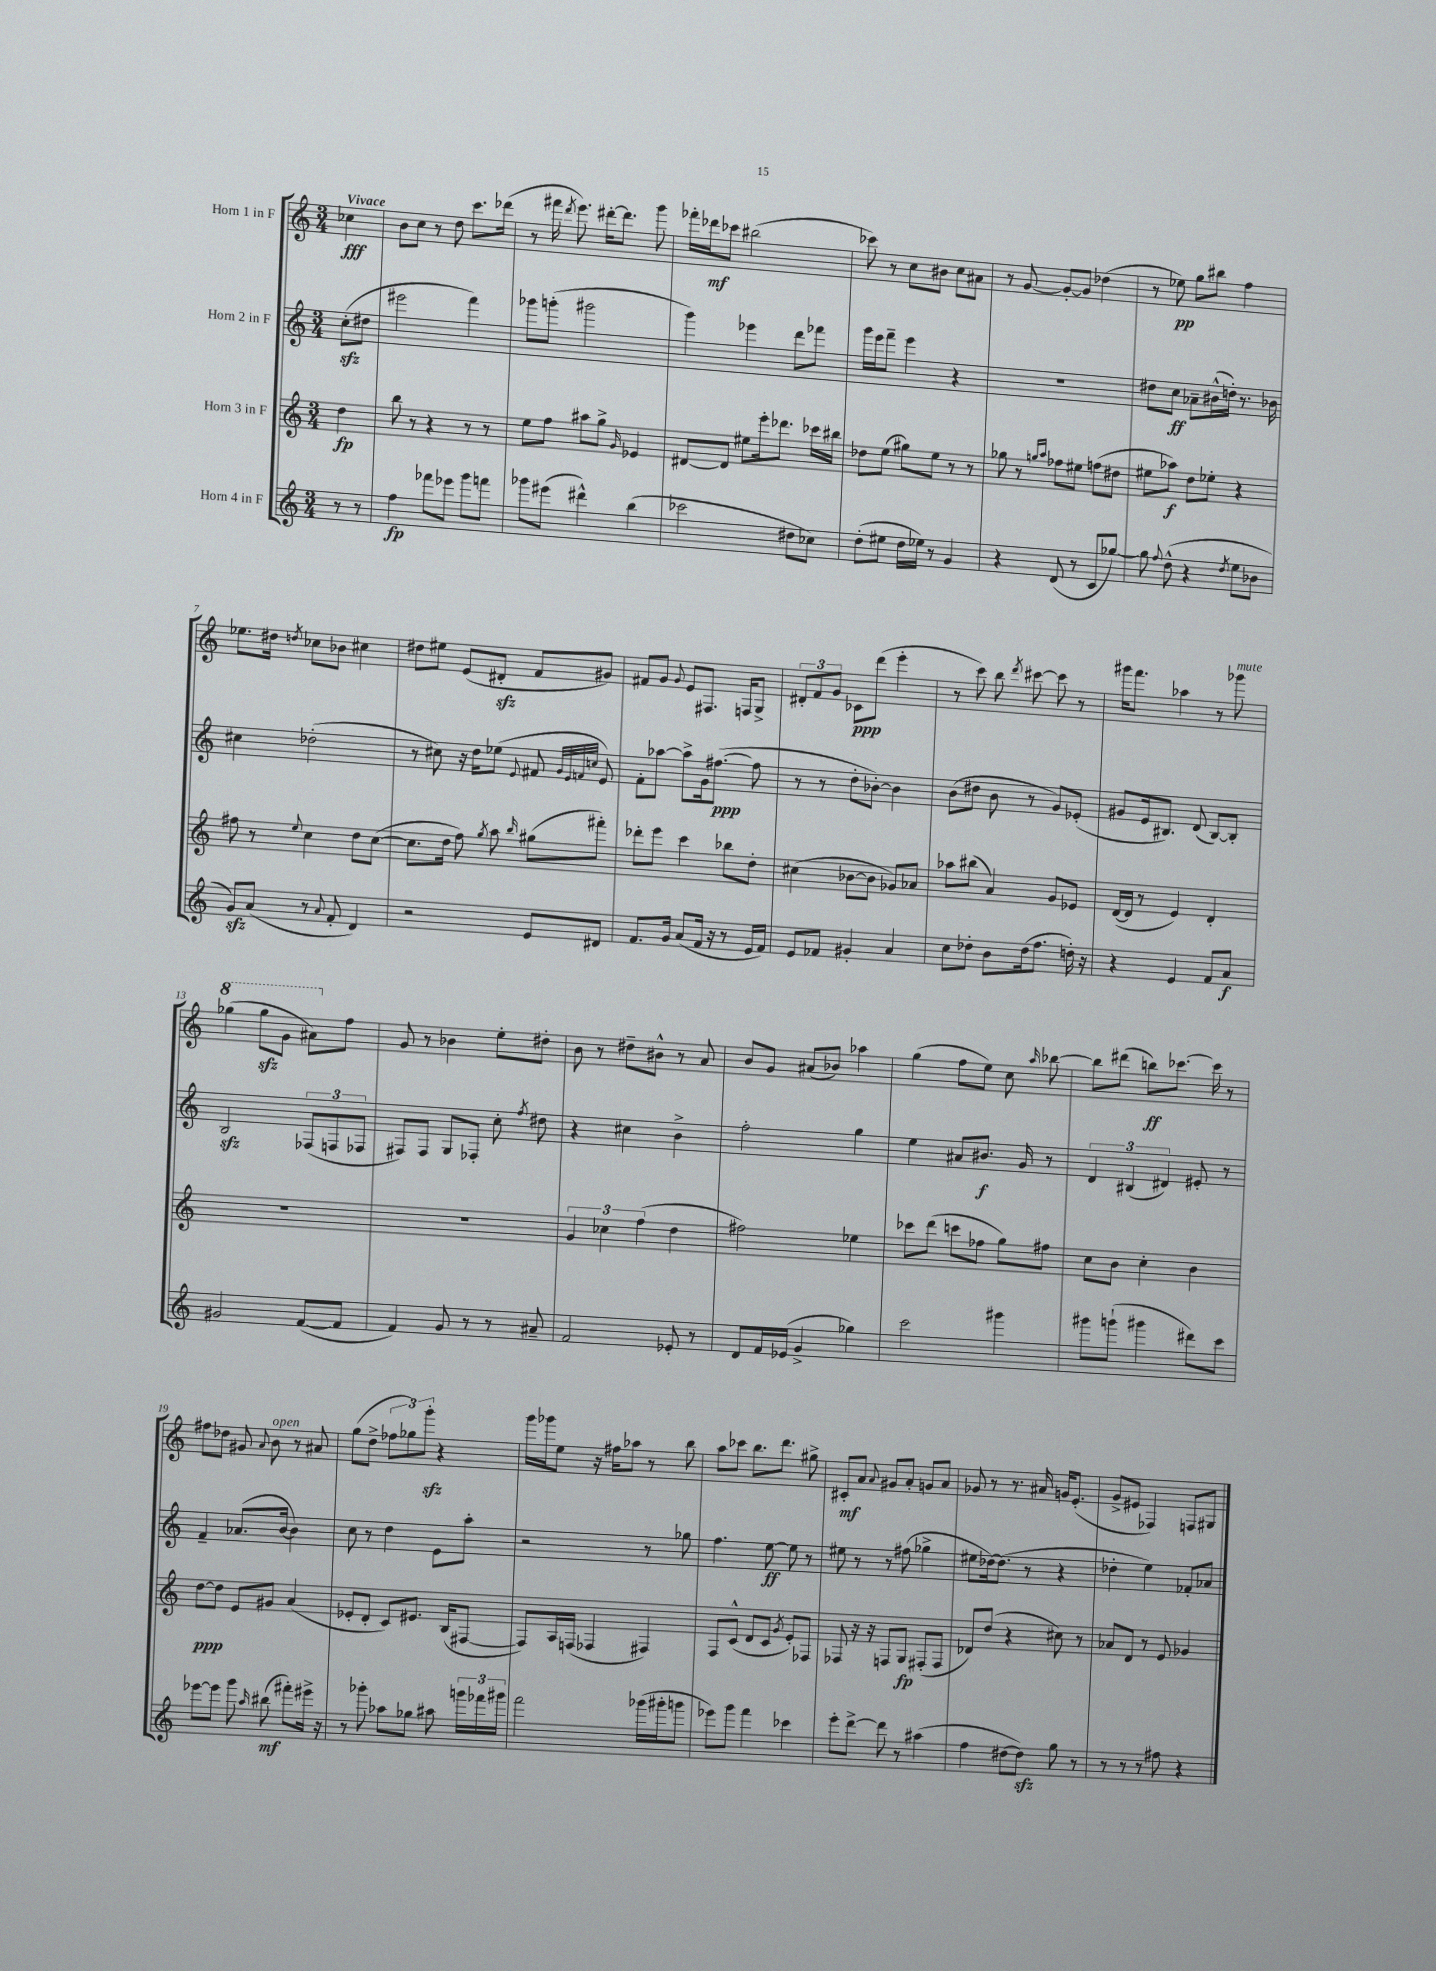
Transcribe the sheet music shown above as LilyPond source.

<<
\new StaffGroup <<
\new Staff = "s0" \with { instrumentName = "Horn 1 in F" } {
    \clef treble \key c \major \numericTimeSignature \time 3/4 \partial 4 \tempo "Vivace"
    \autoBeamOff ces''4\fff |
    b'8[ c''8] r8 d''8 c'''8.[ des'''16]( |
    r8 fis'''16 \acciaccatura { d'''8 } e'''8.) dis'''16[~-. dis'''8.] g'''8 |
    fes'''16[-. des'''16\mf ces'''8] bis''2( |
    ces'''8) r8 c''8[ bis'8] c''8[ ais'8] |
    r8 g'8~ g'8[~-. g'8] des''4( |
    r8 ees''8\pp) g''8[ bis''8] f''4 |
    ees''8.[ dis''16] \acciaccatura { d''8 } ces''8[ bes'8] cis''4 |
    dis''8[ eis''8] e'8[( dis'8]-.\sfz f'8[ gis'8]) |
    fis'8[ g'8] \appoggiatura { g'8 } e'8[ fis8.] f16[ g8]-> |
    \tuplet 3/2 { dis'8[-. f'8 g'8] } ces'8[\ppp d'''8]( e'''4-. |
    r8 c'''8) b''8 \acciaccatura { d'''8 } cis'''8~ cis'''8 r8 |
    gis'''16[ f'''8.] aes''4 r8 ges'''8^\markup { \italic "mute" } |
    \ottava #1 ges'''4( ges'''8[\sfz g''8] ais''8[) \ottava #0 f''8] |
    g'8 r8 bes'4 e''8[-. dis''8]-. |
    b'8 r8 dis''8[-- bis'8]-^ r8 a'8 |
    b'8[ g'8] ais'8[( bes'8]) aes''4 |
    g''4( f''8[ e''8]) c''8 \grace { a''16 } bes''8~ |
    bes''8[ dis'''8]( b''8[\ff) ces'''8.]~ ces'''16 r8 |
    fis''8[ des''8] gis'8 \appoggiatura { a'8 } b'8^\markup { \italic "open" } r8 ais'8 |
    g''8[( d''8]-> \tuplet 3/2 { fes''8[ ges''8) g'''8]-.\sfz } r4 |
    g'''16[ ges'''16 e''8] r16 fis''16[ aes''8] r8 b''8 |
    a''8[ ces'''8] b''8.[ d'''8.] gis''8-> |
    cis'8[-.\mf a'8] \appoggiatura { a'8 } gis'8[ a'8]-. g'8[ a'8] |
    ges'8 r8 r8. ais'16 g'16[ e'8.]-.( |
    g'8[-> eis'8] fes4) f8[ gis8] \bar "|." |
}
\new Staff = "s1" \with { instrumentName = "Horn 2 in F" } {
    \clef treble \key c \major \numericTimeSignature \time 3/4 \partial 4
    \autoBeamOff c''8[-.\sfz( dis''8] |
    eis'''2 f'''4) |
    ges'''8[ g'''8]-.( gis'''2 |
    g'''4) ees'''4 d'''8[ fes'''8] |
    g'''16[ e'''16 f'''8]-- e'''4 r4 |
    R2. |
    dis''8[ c''8]\ff aes'8[-- bis'16-^( d''16]-.) r8. bes'16 |
    cis''4 des''2-.( |
    r8 cis''8) r16 d''16[ ees''8]( \appoggiatura { e'8 } fis'8 \grace { g'32[ e'32 f'32 c''32] } e'8) |
    f'8[-. aes''8]~ aes''8[-> g'16 fis''8.]~\ppp( fis''8 |
    r8 r8 d''8[-. bes'8]~-.) bes'4 |
    b'8[( dis''8] b'8 r8 g'8[) ees'8]-.( |
    gis'8[ e'16 bis8.]) d'8( bis8[~) bis8]-. |
    b2\sfz \tuplet 3/2 { fes8[( f8 fes8] } |
    fis8[) fis8] g8[ fes8]-. c''8-. \acciaccatura { f''8 } dis''8 |
    r4 cis''4 b'4-> |
    f''2-. g''4 |
    e''4 ais'8[ bis'8.]\f g'16 r8 |
    \tuplet 3/2 { d'4 bis4( dis'4) } eis'8-. r8 |
    f'4-- aes'8.[( b'16]~ b'4) |
    c''8 r8 d''4 e'8[ a''8]-. |
    r2 r8 ges''8 |
    f''4. e''8~\ff e''8 r8 |
    eis''8 r8 r8 fis''8( ges''4-> |
    eis''8[ des''16~) des''8.]( r8 r4 |
    des''4-. e''4) fes'8[-. aes'8] \bar "|." |
}
\new Staff = "s2" \with { instrumentName = "Horn 3 in F" } {
    \clef treble \key c \major \numericTimeSignature \time 3/4 \partial 4
    \autoBeamOff d''4\fp |
    b''8 r8 r4 r8 r8 |
    e''8[ f''8] ais''8[ g''8]-> \grace { g'16 } ees'4 |
    dis'8[~ dis'8] eis''8[ e'''16-. des'''8.] ces'''16[ bis''16] |
    des''8[ e''8]( gis''8[) e''8] r8 r8 |
    ges''8 r8 \grace { g''16[ a''16] } fes''8[ eis''8] f''8[( dis''8] |
    eis''8[ aes''8]\f) d''8[ ees''8]-. r4 |
    fis''8 r8 \appoggiatura { e''8 } c''4 d''8[ c''8]~( |
    c''8.[ d''16] f''8) \acciaccatura { g''8 } a''8 \grace { b''16 } gis''8[( fis'''8]-.) |
    des'''8[-. e'''8] c'''4 bes''8[ d''8]-. |
    cis''4( bes'8[~ bes'8] ges'8[) aes'8] |
    aes''8[ bis''8]( a'4) g'8[ ees'8] |
    d'16[~( d'16] r8 e'4) d'4-. |
    R2. |
    R2. |
    \tuplet 3/2 { g'4 ces''4 f''4( } d''4 |
    fis''2) ees''4 |
    ces'''8[ d'''8]( c'''8[ fes''8] g''8[) fis''8] |
    c''8[ b'8] c''4-. b'4 |
    d''8[~\ppp d''8] e'8[ gis'8] a'4( |
    ees'8[-. d'8]-. c'8[) eis'8.] b16[( fis8]~ |
    fis8[) a16 f16]( fes4 fis4) |
    f8[ c'8]-^( d'8[ c'8] \acciaccatura { g'8 } e'8[-.) fes8] |
    fes8 r16 r16 f8[ g8]\fp fis8[-.( fis8] |
    des'8[) d''8]( r4 cis''8) r8 |
    aes'8[ d'8] r8 e'8 ges'4 \bar "|." |
}
\new Staff = "s3" \with { instrumentName = "Horn 4 in F" } {
    \clef treble \key c \major \numericTimeSignature \time 3/4 \partial 4
    \autoBeamOff r8 r8 |
    f''4\fp fes'''8[ ees'''8] g'''8[ f'''8] |
    ges'''8[ eis'''8]( dis'''4-^) b''4( |
    ces'''2 dis''8[ ces''8]) |
    d''8[-.( eis''8] d''16[ ees''16]) r8 g'4 |
    r4 d'8( r8 c'8[ ges''8]~) |
    ges''8 \appoggiatura { f''8 } d''8-^( r4 \acciaccatura { d''8 } e''8[ bes'8] |
    g'8[\sfz) a'8]( r8 \appoggiatura { a'8 } f'8-. d'4) |
    r2 e'8[ dis'8] |
    f'8.[ g'16] a'8[( f'16] r16 r8 e'16[ f'16]) |
    e'8[ fes'8] gis'4-. a'4 |
    c''8[ des''8]-. b'8[ des''16( f''8.] d''16-.) r16 |
    r4 e'4 f'8[ a'8]\f |
    gis'2 f'8[~( f'8] |
    f'4) g'8 r8 r8 ais'8-- |
    f'2 ees'8-. r8 |
    d'8[ f'16 ees'16]( g'4-> ges''4) |
    c'''2 gis'''4 |
    gis'''8[ g'''8]-!( gis'''4 dis'''8[) c'''8] |
    ees'''8[~ ees'''8] g'''8 \grace { a''16 } bis''8\mf( fis'''8[-.) eis'''16]-> r16 |
    r8 ges'''8-. aes''8[ ges''8] ais''8 \tuplet 3/2 { g'''16[ fes'''16 gis'''16] } |
    f'''2 ges'''16[( gis'''16-. g'''8] |
    ees'''8[) g'''8] f'''4 ces'''4 |
    e'''8[-. d'''8]~-> d'''8 r8 ais''4( |
    f''4 dis''8[~ dis''8]\sfz) g''8 r8 |
    r8 r8 r8 fis''8 r4 \bar "|." |
}
>>
>>
